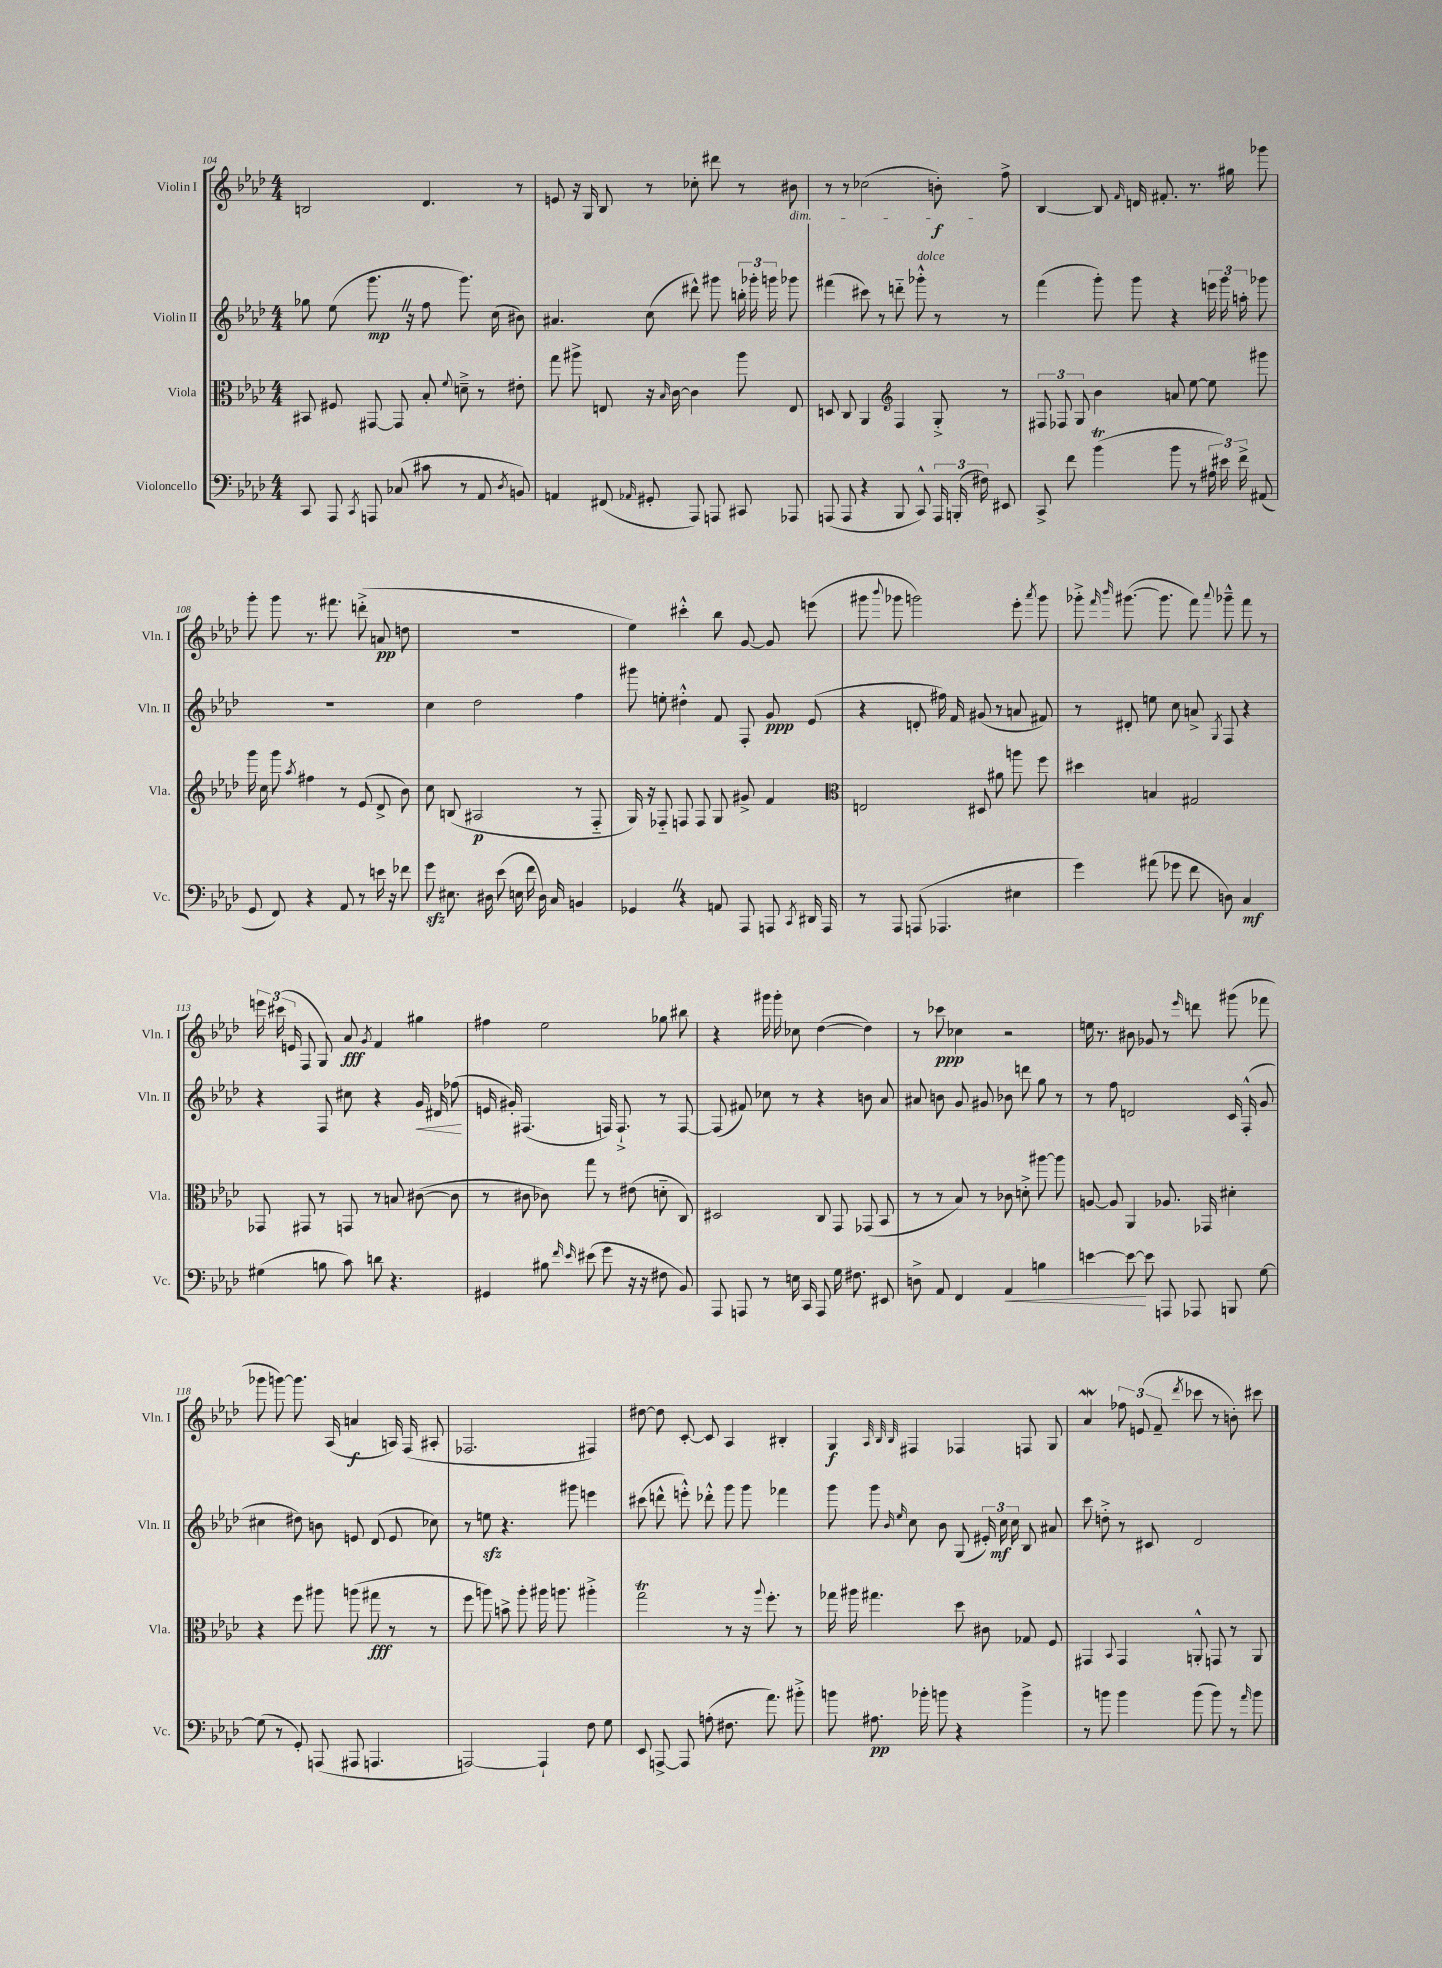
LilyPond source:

<<
\new StaffGroup <<
\new Staff = "s0" \with { instrumentName = "Violin I" shortInstrumentName = "Vln. I" } {
    \clef treble \key aes \major \numericTimeSignature \time 4/4
    \autoBeamOff b2 des'4. r8 |
    e'8 r16 g16 bes8 r8 ces''8-. dis'''8 r8 bis'8\dim |
    r8 r8 ces''2( b'8-.\f\!) f''8-> |
    bes4~ bes8 \grace { f'16 } d'16 fis'8.-. r8. gis''16 ges'''8 |
    g'''8-. g'''8 r8. fis'''8. d'''8-.->( a'8\pp d''8 |
    R1 |
    ees''4) cis'''4-.-^ bes''8 g'8~ g'8 e'''8( |
    gis'''8 \appoggiatura { bes'''8 } ges'''8 g'''2) ees'''8-. \acciaccatura { aes'''8 } g'''8 |
    ges'''8-.-> \grace { f'''16 bes'''16 } gis'''8.~( gis'''8. f'''8) \appoggiatura { aes'''8 } ges'''8---^ f'''8 r8 |
    \tuplet 3/2 { e'''16 cis'''16( e'16 } f8 g8) aes'8\fff \acciaccatura { g'8 } f'4 gis''4 |
    fis''4 ees''2 ges''8 bis''8 |
    r4 gis'''16 gis'''16-. ces''8 des''4~( des''4) |
    r8 ces'''8\ppp ces''4 r2 |
    e''16 r8. bis'8 ges'8 r8 \grace { ees'''16 } d'''8 gis'''8( fes'''8 |
    ges'''8 g'''8~) g'''8. aes16( a'4\f a16) f16( ais8-. |
    fes2. fis4) |
    dis''8~ dis''8 c'8~-. c'8 aes4 bis4-. |
    g4\f \grace { aes32 bes32 bes32 } fis4 fes4 f8 g8 |
    aes'4\mordent \tuplet 3/2 { fes''8 e'8( f'8-- } \acciaccatura { des'''8 } ces'''8 r8 b'8-.) cis'''8 \bar "|." |
}
\new Staff = "s1" \with { instrumentName = "Violin II" shortInstrumentName = "Vln. II" } {
    \clef treble \key aes \major \numericTimeSignature \time 4/4
    \autoBeamOff ges''8 ees''8( g'''8.\mp \once \override BreathingSign.text = \markup { \musicglyph "scripts.caesura.straight" } \breathe r16 f''8 g'''8.) c''16( bis'8) |
    ais'4. c''8( dis'''8-^) gis'''8 \tuplet 3/2 { b''16-. ges'''16-. g'''16 } ges'''8 |
    fis'''4( cis'''8) r8 d'''8-_ ges'''8-.-^^\markup { \italic "dolce" } r8 r8 |
    f'''4( g'''8-.) g'''8 r4 \tuplet 3/2 { e'''16 g'''16 a''16-. } ges'''8 |
    R1 |
    c''4 des''2 f''4 |
    gis'''8 e''8-. dis''4-.-^ f'8 f8-. g'8\ppp ees'8( |
    r4 d'8-. fis''16) f'16 gis'8( r8 a'8 fis'8) |
    r8 dis'8-. e''8 c''8 a'8-> \acciaccatura { g8 } f8 r4 |
    r4 f8 cis''8 r4 g'16\< dis'16 fes''8\!( |
    e'16 gis'16-.) fis4.( f16) f8.-!-> r8 f8~ |
    f8( fis'8) ces''8 r8 r4 b'8 aes'8 |
    ais'8 b'8 g'8 gis'8 bes'8 d'''8 g''8 r8 |
    r8 f''8 d'2 c'16 f16-.-^( g'8 |
    cis''4 dis''8) b'8 e'8 des'8( e'8 ces''8) |
    r8 e''8\sfz r4. gis'''8 e'''4 |
    cis'''8( d'''8-^ e'''8-.-^) des'''8-.-^ g'''8 g'''8 fes'''4 |
    g'''8 g'''8 \grace { bes'16 ees''16 } c''8 bes'8 g8( \tuplet 3/2 { eis'16-.) c''16\mf c''16 } bes8 ais'8 |
    c'''8 d''8-.-> r8 cis'8 des'2 \bar "|." |
}
\new Staff = "s2" \with { instrumentName = "Viola" shortInstrumentName = "Vla." } {
    \clef alto \key aes \major \numericTimeSignature \time 4/4
    \autoBeamOff bis,8 fis8 gis,8~ gis,8 bes8-. \appoggiatura { f'8 } d'8---> r8 eis'8-. |
    g''8 ais''8-> e8 r16 \grace { bes16 } c'16~ c'4 ais''8 e8 |
    d8 c8 aes,4 \clef treble f4 g8-.-> r8 |
    \tuplet 3/2 { fis8 fes8 g8 } bes'4 a'8 ees''8~ ees''8 gis'''8 |
    g'''16 c''16 g'''8 \acciaccatura { aes''8 } fis''4 r8 ees'8( des'8-> bes'8) |
    c''8 b8( ais2\p r8 f8-_ |
    g16) r16 fes8-_ f8 f8 g8 gis'8-> f'4 |
    \clef alto e2 dis8 ais'8 a''8 f''8 |
    dis''4 b4 gis2 |
    ges,8 gis,8 r8 g,8 r8 b8 cis'8~( cis'8 |
    r8 cis'8 ces'8) g''8 r8 eis'8( d'8-_ c8) |
    dis2 c8 g,8 ges,8( bes,8 |
    r8 r8 bes8) r8 ces'8 d'8-.-> ais''8~ ais''8 |
    a8~ a8 aes,4 aes8. ges,16 dis'4-. |
    r4 f''8 ais''8 a''8( gis''8\fff r8 r8 |
    f''8 a''8) b'8-> a''8-. ais''16 a''8. ais''4-.-> |
    g''2\trill r8 r16 \appoggiatura { aes''8 } f''8.-. r8 |
    ges''16 ais''16 gis''4. des''8 cis'8 ges8 f8 |
    gis,4 \appoggiatura { bes,8 } gis,4 a,8-.-^ g,8 r8 a,8 \bar "|." |
}
\new Staff = "s3" \with { instrumentName = "Violoncello" shortInstrumentName = "Vc." } {
    \clef bass \key aes \major \numericTimeSignature \time 4/4
    \autoBeamOff c,8 aes,,8 \acciaccatura { c,8 } a,,8 ces8( cis'8 r8 aes,8 \acciaccatura { des8 } b,8) |
    a,4 fis,8( \grace { aes,16 } gis,8-. aes,,8) a,,8 cis,8 aes,,8 |
    a,,8( a,,8 r4 bes,,8 c,8-^) \tuplet 3/2 { a,,16 b,,16-.( fis16) } eis,8 |
    c,8-> f'8 bes'4\trill( bes'8 r8 \tuplet 3/2 { ais16 eis'16) f'16-> } ais,8( |
    g,8 f,8) r4 aes,8 r8 e'16 r16 fes'8 |
    g'8\sfz eis8. dis16 ees'8( e16 f'16 dis16) c16 b,4 |
    ges,4 \once \override BreathingSign.text = \markup { \musicglyph "scripts.caesura.straight" } \breathe r4 a,8 aes,,8 a,,8 \acciaccatura { c,8 } dis,16 a,,16 |
    r8 aes,,8 a,,8( aes,,4. eis4 |
    g'4) ais'8( ges'8 f'8 d8) c4\mf |
    gis4( b8 c'8) d'8 r4. |
    gis,4 bis8 \grace { f'16 ees'16 } eis'8( g'8 r16 r16 fis8 bes,8) |
    aes,,8 a,,8 r8 e16 c,16 a,,8 g16 fis8. eis,8 |
    d8-> aes,8 f,4 aes,4\< b4 |
    e'4~ e'8~\! e'8 a,,8 aes,,8 b,,8 g8~ |
    g8( r8 g,8-.) a,,8( ais,,8 a,,4. |
    a,,2~) a,,4-! f8 g8 |
    ees,8 a,,8~-> a,,8 a8-.( fis8. aes'8.) bis'8-.-> |
    b'8 ais8.\pp bes'16-. b'8 r4 b'4-> |
    r8 b'8 b'4 b'8( b'8) r8 \grace { aes'16 } b'8 \bar "|." |
}
>>
>>
\layout { \context { \Score currentBarNumber = #104 } }
